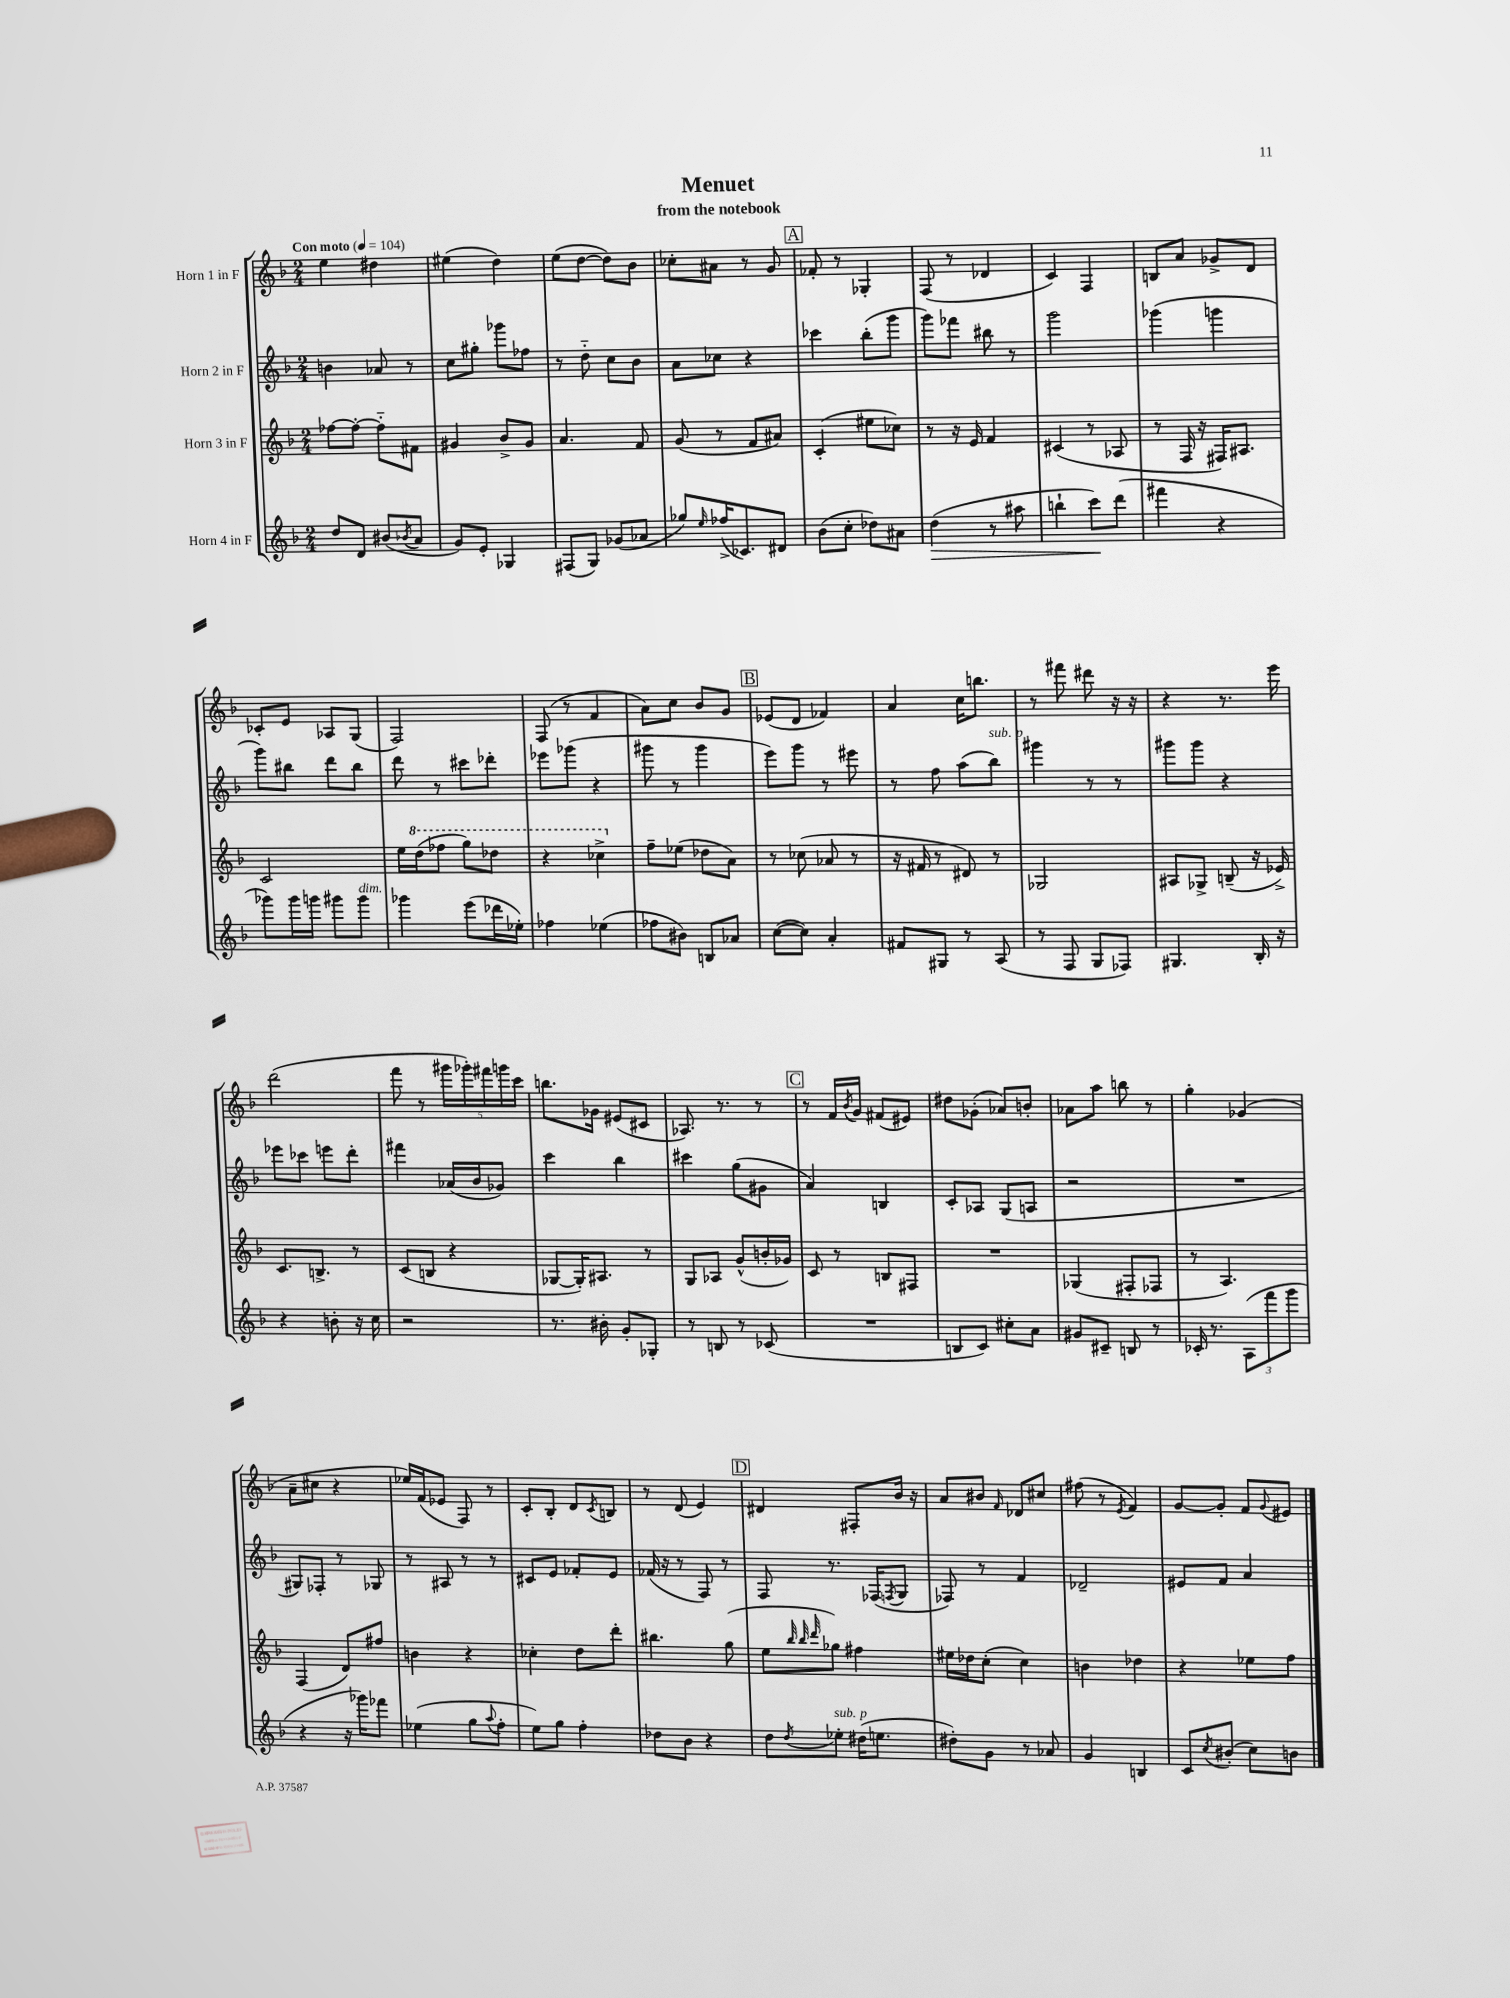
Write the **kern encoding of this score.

**kern	**kern	**kern	**kern
*staff4	*staff3	*staff2	*staff1
*clefG2	*clefG2	*clefG2	*clefG2
*k[b-]	*k[b-]	*k[b-]	*k[b-]
*M2/4	*M2/4	*M2/4	*M2/4
*MM104	*MM104	*MM104	*MM104
8dd	[8ff-	4b	4ee
8d	8ff-'_	.	.
(8b#	8ff-'~]	8a-	4dd#
8qb-	.	.	.
8a	8f#	8r	.
=	=	=	=
8g)	4g#	8cc	(4ee#
8e'	.	8gg#'	.
4G-	8b-^	8ggg-	4dd)
.	8g#	8ff-	.
=	=	=	=
(8F#	4.a	8r	(8ee
8G)	.	8dd'~	[8dd
(8g-	.	8cc	8dd])
8a-	8f	8b-	8b-
=	=	=	=
8gg-)	(8g	8a	8cc-'
16qqee	.	.	.
(16ff-^	8r	8cc-	8a#
8.c-)	.	.	.
.	8f	4r	8r
8d#	8a#)	.	8g
=	=	=	=
(8b-	(4c'	4ccc-	8f-'
8cc'	.	.	8r
8dd-)	8ee#	(8bb-'	4G-'
8a#	8cc-)	8ggg	.
=	=	=	=
(4dd	8r	8ggg)	(8F
.	16r	8fff-	8r
.	16e	.	.
8r	4f	8bb#	4d-
8aa#	.	8r	.
=	=	=	=
4bb`	(4c#	2ggg	4c)
8ccc)	8r	.	4F
(8ddd	8A-	.	.
=	=	=	=
4fff#	8r	(4ggg-	8B
.	16F	.	8a
.	16r	.	.
4r	16F#)	4ggg	8g-^
.	8.A#	.	.
.	.	.	8d
=	=	=	=
8ggg-)	2c	8ggg)	8c-'
16ggg-	.	8bb#	8e
16ggg	.	.	.
8ggg#	.	8ddd	8A-
8ggg#	.	8bb#	(8G
=	=	=	=
4ggg-	16ee	8ddd	2F)
.	(16ddd	.	.
.	8fff-	8r	.
(8eee	8ggg)	8ccc#	.
16ddd-	8ddd-	8ddd-'	.
16ee-')	.	.	.
=	=	=	=
4ff-	4r	8eee-	(8F
.	.	(8ggg-	8r
(4ee-	4ccc-^	4r	4f
=	=	=	=
8ff-	8ff~	8ggg#	8a)
8b#)	(8ee-	8r	8cc
8B	8dd-	4ggg#	8b-
8a-	8a)	.	8g
=	=	=	=
([8cc	8r	8eee)	(8e-
8cc])	(8cc-	8ggg	8d
4a'	8a-	8r	4f-)
.	8r	8eee#	.
=	=	=	=
8f#	16r	8r	4a
.	16f#	.	.
8G#	8r	8ff	.
8r	8d#)	(8aa	16cc
.	.	.	8.bb
(8A	8r	8bb-)	.
=	=	=	=
8r	2G-	4ggg#	8r
8F	.	.	8fff#
8G	.	8r	8ddd#
8F-)	.	8r	16r
.	.	.	16r
=	=	=	=
4.G#	8A#	8ggg#	4r
.	8G-^	8ggg#	.
.	(8B~	4r	8.r
16B-'	16r	.	.
16r	16e-^)	.	16eee
=	=	=	=
4r	8.c	8eee-	(2ddd
.	.	8ccc-	.
.	8.B^	.	.
8b'	.	8eee	.
16r	8r	8ddd'	.
16cc	.	.	.
=	=	=	=
2r	(8c	4fff#	8fff
.	8B	.	8r
.	4r	(16a-	20ggg#
.	.	.	20ggg-')
.	.	16b-	.
.	.	.	20fff#
.	.	8g-)	.
.	.	.	20ggg
.	.	.	20ccc
=	=	=	=
8.r	[8G-	4ccc	8.bb
.	16G-'])	.	.
16b#'	8.A#	.	16g-
8g'	.	4bb-	(8e#
8G-'	8r	.	8c#
=	=	=	=
8r	8G	4ccc#	8.A-)
8B	8A-	.	.
.	.	.	8.r
8r	(8g^^	(8gg	.
(8c-	16b'	8g#	8r
.	16g-)	.	.
=	=	=	=
2r	8c	4a)	8r
.	8r	.	16f
.	.	.	8qb-
.	.	.	16g
.	8B	4B	(8f#
.	8F#	.	8e#)
=	=	=	=
8B	2r	8c'	8dd#
8c)	.	8A-	(8g-'
8cc#'	.	(8G	8a-)
8a	.	8A	8b'
=	=	=	=
8g#	(4G-	2r	8a-
8c#~	.	.	8aa
8B	8F#'	.	8bb
8r	8F-	.	8r
=	=	=	=
16c-'	8r	2r	4gg'
8.r	.	.	.
.	4.A)	.	.
(12A	.	.	(4g-
12fff	.	.	.
12ggg	.	.	.
=	=	=	=
4r	(4F	8G#)	8a~
.	.	8F-'	8cc#
16r	8d)	8r	4r
16ggg-)	.	.	.
8fff-	8ff#	8G-	.
=	=	=	=
(4ee-	4b	8r	16ee-)
.	.	.	(16f
.	.	8A#	8e-
8gg	4r	8r	8F)
8qqaa	.	.	.
8ff'	.	8r	8r
=	=	=	=
8ee)	4cc-'	8c#	8c'
8gg	.	8e	8B-'
4ff'	8dd	8f-'	8d
.	.	.	8qc
.	8ddd'	8e	8B
=	=	=	=
8dd-	4.bb#	(16f-	8r
.	.	16r	.
8b-	.	8r	(8d
4r	.	8F)	4e)
.	(8gg	8r	.
=	=	=	=
8dd	8ee	8F	4d#
.	32qqbb-	.	.
.	32qqbb-	.	.
8qdd	32qqddd	.	.
8ee-'	8gg-)	8.r	.
(16dd#	4ff#	.	8F#'
8.ee	.	(16F-	.
.	.	8qF	.
.	.	8G	16b-
.	.	.	16r
=	=	=	=
8dd#')	16ee#	8F-)	8a
.	16dd-	.	.
8g	(8cc'	8r	8b#
.	.	.	16qqf
8r	4cc)	4f	8d-
8a-	.	.	8cc#
=	=	=	=
4g	4b	2d-~	(8ff#
.	.	.	8r
.	.	.	8qe
4B	4dd-	.	4f)
=	=	=	=
8c	4r	8e#	[8g
8qcc	.	.	.
(8b#'	.	8f	8g']
8cc)	8ee-	4a	8f
.	.	.	8qqg
8b	8ff	.	8e#
==	==	==	==
*-	*-	*-	*-
